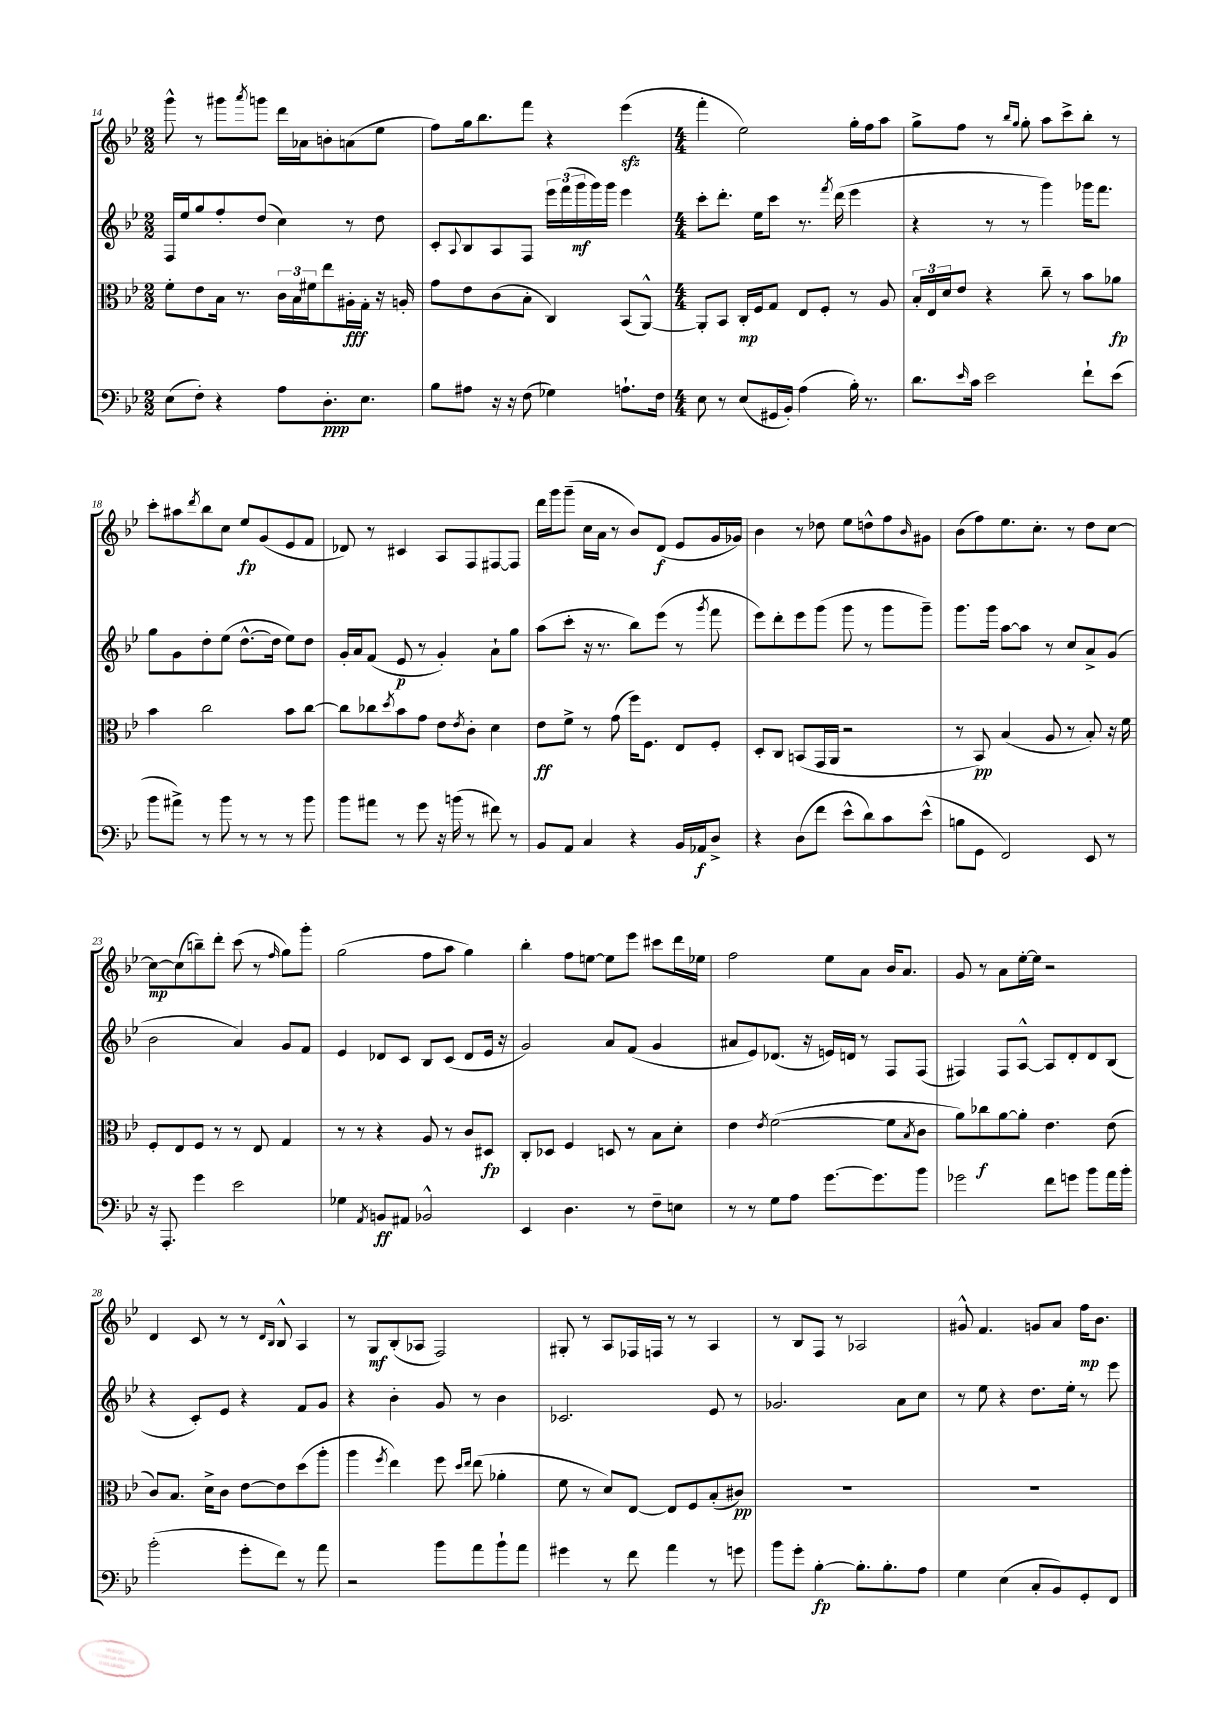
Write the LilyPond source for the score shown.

<<
\new StaffGroup <<
\new Staff = "s0" {
    \clef treble \key bes \major \numericTimeSignature \time 2/2
    g'''8-^ r8 gis'''8 \acciaccatura { a'''8 } g'''8 d'''16 aes'16 b'8-. a'8( ees''8 |
    f''8) g''16 bes''8. f'''8 r4 ees'''4\sfz( |
    \numericTimeSignature \time 4/4 f'''4-. ees''2) g''16-. f''16 a''8 |
    g''8-> f''8 r8 \grace { bes''16 g''16 } g''8-. a''8 c'''8-> bes''8-. r8 |
    c'''8-. ais''8 \acciaccatura { d'''8 } bes''8 c''8 ees''8\fp g'8( ees'8 f'8 |
    des'8) r8 cis'4 a8 f8 fis8~ fis8 |
    d'''16 g'''16 g'''8--( c''16 a'16 r8 bes'8) d'8\f( ees'8 g'16 ges'16) |
    bes'4 r8 des''8 ees''8 d''8-^ f''8 \grace { bes'16 } gis'8 |
    bes'8( f''8) ees''8. c''8.-. r8 d''8 c''8~ |
    c''8~\mp c''8( b''8--) d'''8-. c'''8( r8 \grace { f''16 } g''8) g'''8-. |
    g''2( f''8 a''8 g''4) |
    bes''4-. f''8 e''8~ e''8 ees'''8 cis'''8 d'''16 ees''16 |
    f''2 ees''8 a'8 bes'16 a'8. |
    g'8 r8 a'8 ees''16~-. ees''16 r2 |
    d'4 c'8 r8 r8 \grace { d'16 bes16 } bes8-^ a4 |
    r8 g8\mf bes8-.( aes8 f2) |
    gis8-. r8 a8 fes16 f16 r8 r8 a4 |
    r8 bes8 f8 r8 aes2 |
    gis'8-^ f'4. g'8 a'8 f''16\mp bes'8. \bar "|." |
}
\new Staff = "s1" {
    \clef treble \key bes \major \numericTimeSignature \time 2/2
    f16 ees''16 g''8 f''8-. d''8( c''4) r8 d''8 |
    c'8-. \appoggiatura { a8 } bes8 a8 f8 \tuplet 3/2 { ees'''16 f'''16( g'''16\mf } g'''16) g'''16 ees'''4 |
    \numericTimeSignature \time 4/4 c'''8-. d'''8.-. ees''16 c'''8 r8. \acciaccatura { f'''8 } d'''16( ees'''4 |
    r4 r8 r8 g'''4) ges'''16 f'''8. |
    g''8 g'8 d''8-. ees''8( d''8.~-^ d''16 ees''8) d''8 |
    g'16-. a'16 f'8( ees'8\p r8 g'4-.) a'8-! g''8 |
    a''8( c'''8-. r16 r8. bes''8) ees'''8( r8 \acciaccatura { g'''8 } f'''8 |
    ees'''8) d'''8-. ees'''8 g'''8( g'''8 r8 g'''8 g'''8--) |
    g'''8. g'''16 a''8~ a''8 r8 c''8 a'8-> g'8( |
    bes'2 a'4) g'8 f'8 |
    ees'4 des'8 c'8 bes8 c'8( des'8 ees'16 r16 |
    g'2) a'8 f'8( g'4 |
    ais'8 ees'8) des'8.( r16 e'16) d'16 r8 f8 f8( |
    fis4) fis8 a8~-^ a8 d'8-. d'8 bes8( |
    r4 c'8-.) ees'8 r4 f'8 g'8 |
    r4 bes'4-. g'8 r8 bes'4 |
    ces'2. ees'8 r8 |
    ges'2. a'8 c''8 |
    r8 ees''8 r4 d''8. ees''16-. r8 ees'''8 \bar "|." |
}
\new Staff = "s2" {
    \clef alto \key bes \major \numericTimeSignature \time 2/2
    f'8-. ees'8 bes16 r8. \tuplet 3/2 { c'16 bes16 fis'16 } ees''8 ais16-.\fff g16-. r16 a16-. |
    g'8 ees'8 c'8( bes8-. c4) bes,8( a,8~-^) |
    \numericTimeSignature \time 4/4 a,8-. bes,8 c16-.\mp f16 g8 ees8 f8-. r8 a8 |
    \tuplet 3/2 { bes16-. ees16 d'16 } ees'8 r4 c''8-- r8 bes'8 aes'8\fp |
    bes'4 c''2 bes'8 c''8~ |
    c''8 ces''8 \acciaccatura { d''8 } bes'8 g'8 ees'8 \acciaccatura { ees'8 } c'8-. d'4 |
    ees'8\ff f'8-> r8 g'8( f''16) f8. ees8 f8-. |
    d8-. c8 b,8( g,16 a,16 r2 |
    r8 bes,8\pp) bes4( a8 r8 bes8-.) r16 f'16 |
    f8-. ees8 f8 r8 r8 ees8 g4 |
    r8 r8 r4 a8 r8 c'8 dis8\fp |
    c8-. des8 f4 d8 r8 bes8 d'8-. |
    ees'4 \acciaccatura { ees'8 } f'2~( f'8 \acciaccatura { bes8 } c'8 |
    a'8) ces''8\f a'8~ a'8-. ees'4. ees'8( |
    c'8) bes8. d'16-> c'8 ees'8~ ees'8 d''8( a''8-. |
    a''4 \acciaccatura { f''8 } ees''4) f''8 \grace { d''16 ees''16 } ees''8( aes'4-. |
    f'8 r8 d'8) ees8~ ees8 f8 bes8-.( cis'8\pp) |
    R1 |
    R1 \bar "|." |
}
\new Staff = "s3" {
    \clef bass \key bes \major \numericTimeSignature \time 2/2
    ees8( f8-.) r4 a8 d8.-.\ppp ees8. |
    bes8 ais8 r16 r16 f8( ges4) a8.-! f16 |
    \numericTimeSignature \time 4/4 ees8 r8 ees8( gis,16 bes,16-.) a4( bes16-.) r8. |
    d'8. \grace { ees'16 } c'16 ees'2 f'8-! ees'8( |
    bes'8 ais'8->) r8 bes'8 r8 r8 r8 bes'8 |
    bes'8 ais'8 r8 g'8 r16 b'16( r8 fis'8) r8 |
    bes,8 a,8 c4 r4 bes,16 aes,16\f d8-> |
    r4 d8( f'8 ees'8-^ d'8) c'8 ees'8-^( |
    b8 g,8 f,2) ees,8 r8 |
    r16 a,,8.-. g'4 ees'2 |
    ges4 \acciaccatura { a,8 } b,8\ff ais,8 bes,2-^ |
    ees,4 d4. r8 f8-- e8 |
    r8 r8 g8 a8 g'8.~ g'8. bes'8 |
    ges'2 f'8 g'8 bes'8 a'16 bes'16-. |
    bes'2-.( g'8-. f'8) r8 a'8 |
    r2 bes'8 a'8 bes'8-! a'8 |
    gis'4 r8 f'8 a'4 r8 g'8 |
    bes'8 g'8-. bes4~-.\fp bes8.-. bes8.-. a8 |
    g4 ees4( c8-. bes,8) g,8-. f,8 \bar "|." |
}
>>
>>
\layout { \context { \Score currentBarNumber = #14 } }
